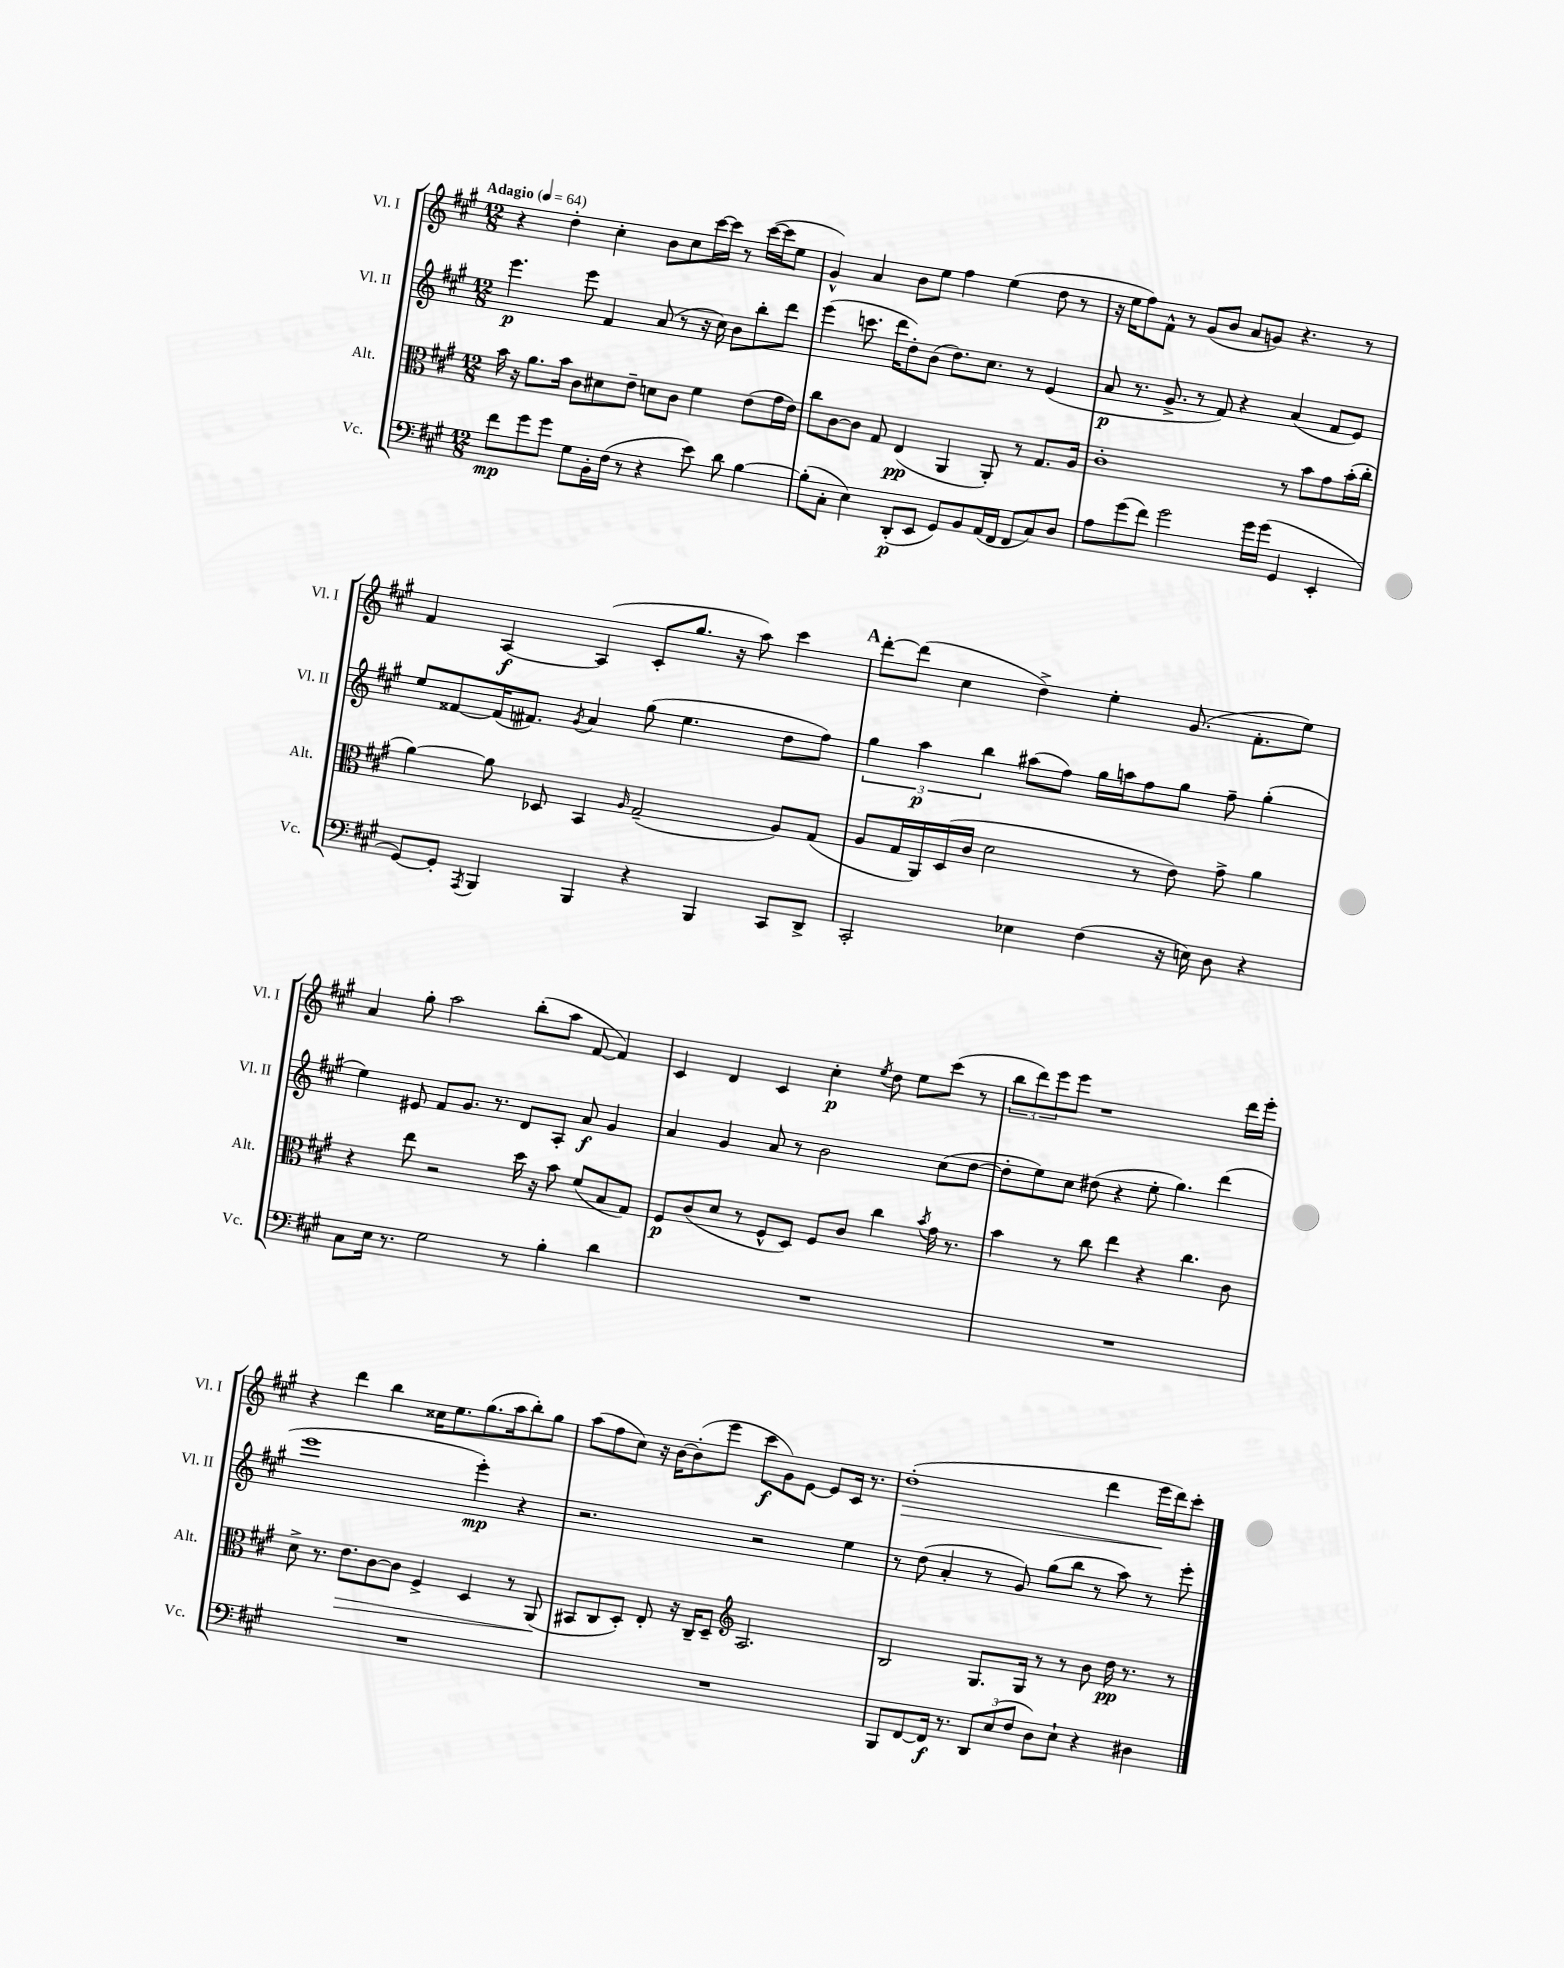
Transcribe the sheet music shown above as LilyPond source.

<<
\new StaffGroup <<
\new Staff = "s0" \with { instrumentName = "Vl. I" shortInstrumentName = "Vl. I" } {
    \clef treble \key a \major \numericTimeSignature \time 12/8 \tempo "Adagio" 4 = 64
    r4 d''4-. cis''4-. b'8 cis''8 cis'''16~ cis'''16 r8 cis'''16~( cis'''16 e''8 |
    gis'4-^) a'4 b'8 e''8 fis''4 e''4( d''8 r8 |
    r16 e''16 fis''8) fis'8-^ r8 gis'8( b'8 a'8 g'8) r4. r8 |
    fis'4 a4~\f a4( cis'8-. gis''8. r16 a''8) cis'''4 |
    \mark \markup { \bold "A" } d'''8~-. d'''8( cis''4 d''4->) e''4-. gis'8.( fis'8.-. e''8) |
    a'4 gis''8-. a''2 b''8-.( a''8 fis'8~ fis'4) |
    cis'4 d'4 cis'4 cis''4-.\p \acciaccatura { e''8 } d''8 e''8 cis'''8( r8 |
    \tuplet 3/2 { b''8 d'''8) e'''8 } e'''8 r1 d'''16 e'''16-. |
    r4 d'''4 b''4 cisis''16 e''8. gis''8.( a''16 b''8-.) gis''8 |
    a''8( fis''8 cis''8) r16 b'16~ b'8-.( e'''8 cis'''8\f gis'8) e'8~ e'8 cis'16 r8. |
    d''1-.\>( d'''4 e'''16\! d'''16) cis'''8-. \bar "|." |
}
\new Staff = "s1" \with { instrumentName = "Vl. II" shortInstrumentName = "Vl. II" } {
    \clef treble \key a \major \numericTimeSignature \time 12/8
    e'''4.\p e'''8 fis'4 a'8( r8 r16 cis''16) b'8 b''8-. d'''8 |
    e'''4( c'''8. d'''16 d''8-.) b'8( d''8.) cis''8. r8 e'4( |
    a'8\p r8. gis'8.-> r8 fis'8) r4 a'4( fis'8 e'8) |
    e''8 fisis'8~ fisis'16( fis'8.) \acciaccatura { gis'8 } a'4 gis''8( e''4. d''8 fis''8) |
    \mark \markup { \bold "A" } \tuplet 3/2 { gis''4 a''4\p b''4 } ais''8( fis''8) gis''16 a''16 fis''8 gis''8 fis''8-- gis''4-.( |
    e''4) eis'8 fis'8 gis'8. r8. d'8 a8-. a'8\f gis'4 |
    a'4 gis'4 a'8 r8 b'2 cis''8( d''8~ |
    d''8-. e''8) cis''8 dis''8( r4 e''8-. gis''4.) d'''4( |
    e'''1 e'''4-.\mp) r4 |
    r2. r2 e''4 |
    r8 d''8( a'4-. r8 gis'8) gis''8( b''8 r8 a''8) r8 e'''8-. \bar "|." |
}
\new Staff = "s2" \with { instrumentName = "Alt." shortInstrumentName = "Alt." } {
    \clef alto \key a \major \numericTimeSignature \time 12/8
    b'16 r16 a'8. b'16 cis'8 dis'8 e'8-- d'8 cis'8 fis'4 e'8( gis'16 e'16) |
    cis''8 cis'8~ cis'8 gis8 e4\pp( a,4 a,8-.) r8 gis8. a16 |
    cis'1-. r8 b'8 gis'8 b'16-.( cis''16-. |
    a'4~) a'8 des8 b,4 \grace { a16 } gis2--( a8) gis8( |
    \mark \markup { \bold "A" } a8 gis16 a,16) d16( cis'16 d'2 r8 e'8) gis'8-> a'4 |
    r4 e''8 r2 d''16 r16 b'8 fis'8( b8 gis8) |
    fis8\p cis'8( d'8 r8 fis8-^ d8) fis8 cis'8 cis''4 \acciaccatura { b'8 } gis'16 r8. |
    b'4 r8 cis''8 e''4 r4 cis''4. cis'8 |
    d'8-> r8. e'8.\> cis'8~ cis'8 fis4-> d4 r8 a,8\!( |
    bis,8 cis8 d8-.) e8-. r16 cis16-- d8-- \clef treble a2. |
    b2 gis8. gis16 r8 r8 b'8 d''16\pp r8. r8 \bar "|." |
}
\new Staff = "s3" \with { instrumentName = "Vc." shortInstrumentName = "Vc." } {
    \clef bass \key a \major \numericTimeSignature \time 12/8
    fis'8\mp gis'8 gis'8 gis8 b,16-. fis16( r8 r4 e'8) d'8 b4~ |
    b8-.( cis8-. e4) d,8-.\p( e,8 gis,8) b,8 a,16( fis,16 fis,8 cis8) d8 |
    a8 gis'8( fis'8) gis'2 gis'16 gis'16( gis,4 e,4-. |
    gis,8~) gis,8-. \acciaccatura { a,,8 } b,,4 b,,4 r4 b,,4 cis,8 d,8-> |
    \mark \markup { \bold "A" } cis,2-. ees4 fis4( r16 e16) d8 r4 |
    cis8 e16 r8. gis2 r8 b4-. d'4 |
    R1. |
    R1. |
    R1. |
    R1. |
    b,,8 fis,8~ fis,16\f r8. \tuplet 3/2 { d,8 e8( fis8 } d8) e8-! r4 dis4 \bar "|." |
}
>>
>>
\layout { \context { \Score \remove "Bar_number_engraver" } }
